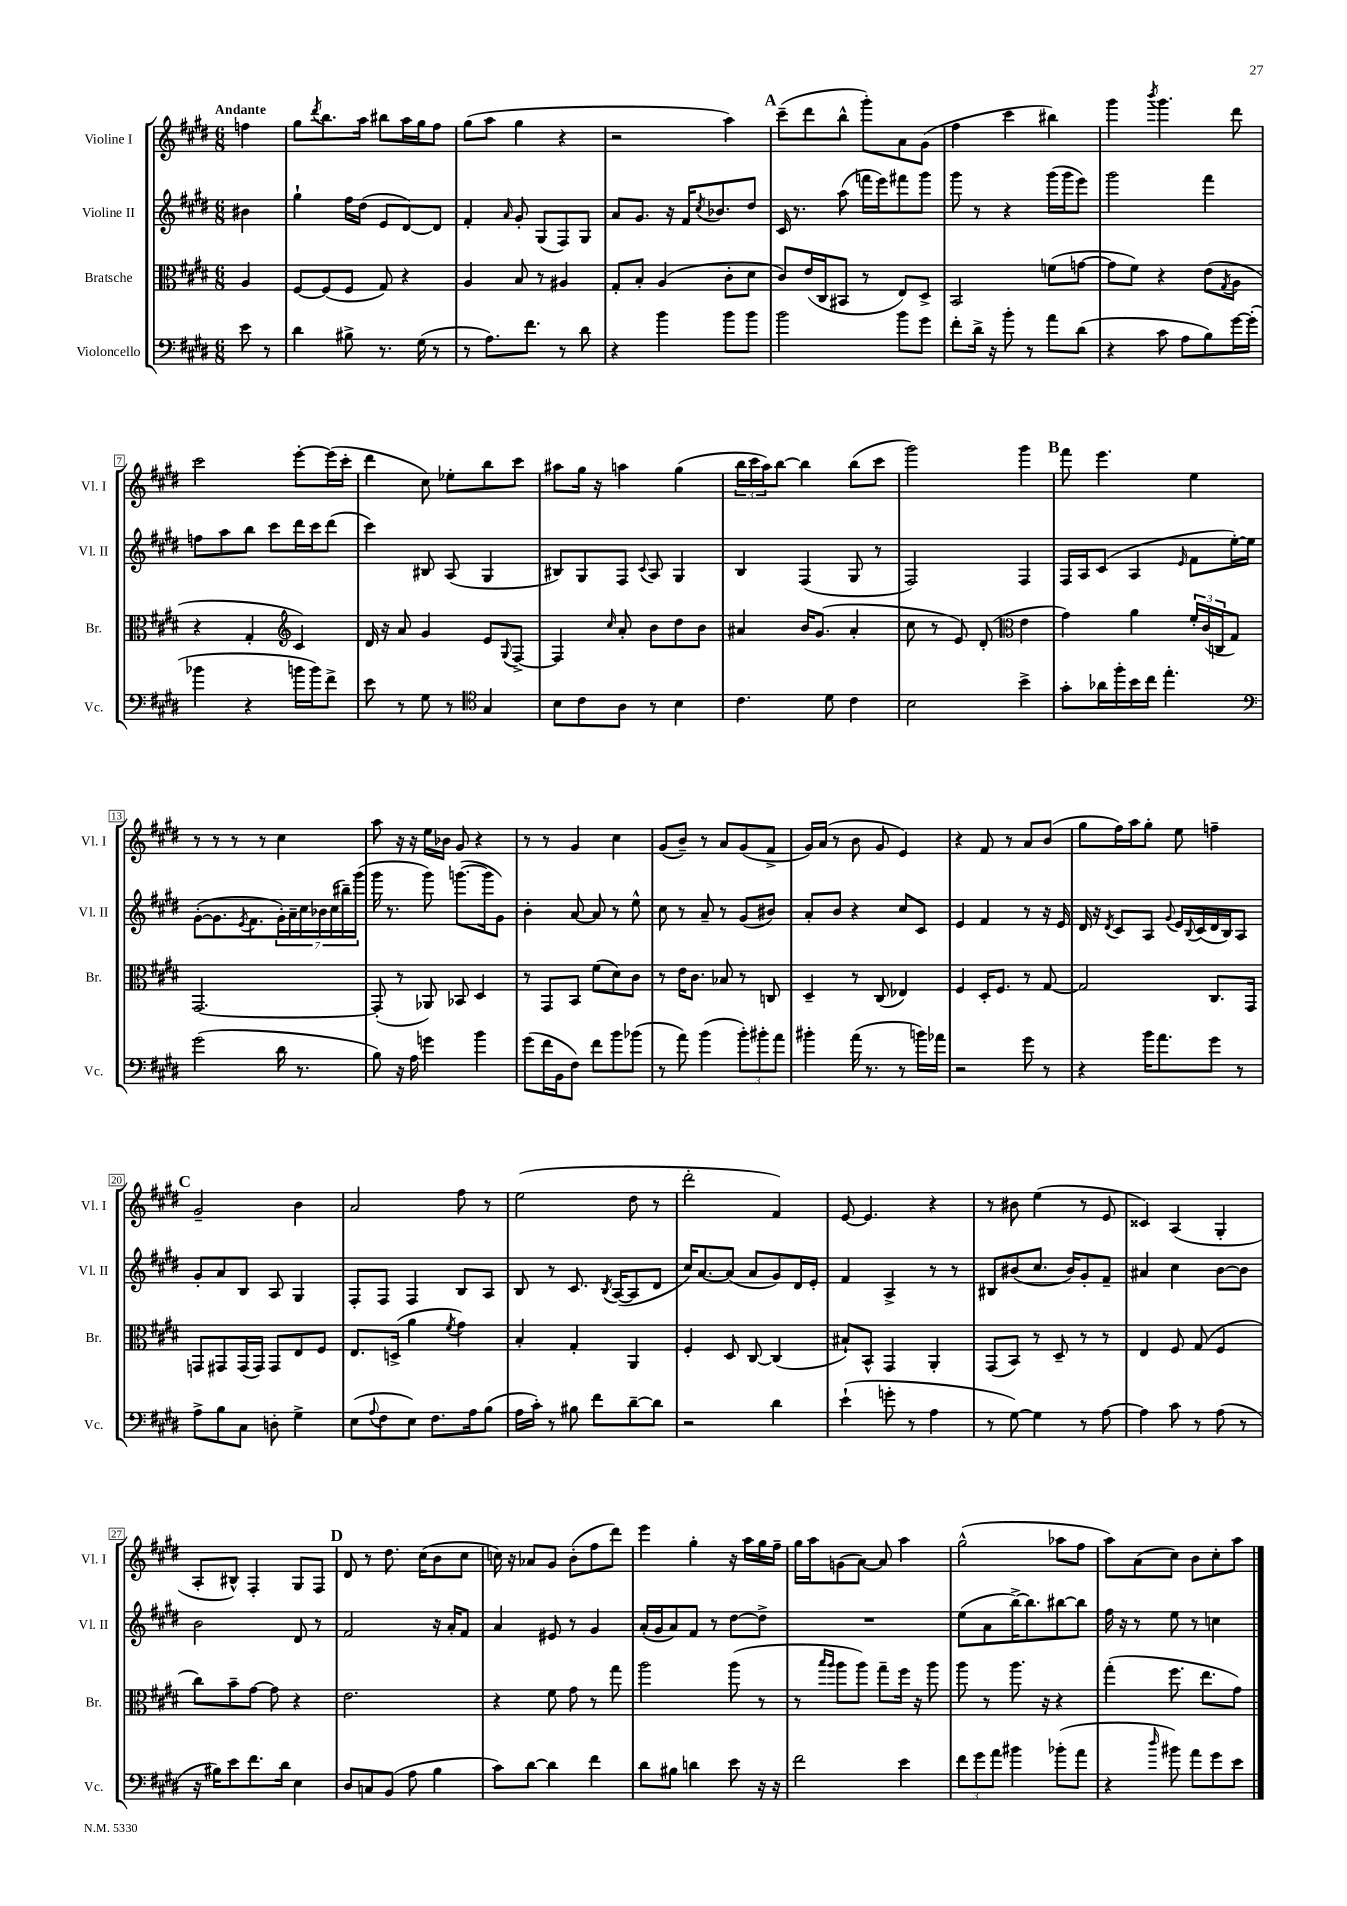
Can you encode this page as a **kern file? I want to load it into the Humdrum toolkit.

**kern	**kern	**kern	**kern
*staff4	*staff3	*staff2	*staff1
*clefF4	*clefC3	*clefG2	*clefG2
*k[f#c#g#d#]	*k[f#c#g#d#]	*k[f#c#g#d#]	*k[f#c#g#d#]
*M6/8	*M6/8	*M6/8	*M6/8
8e\	4A/	4b#\	4ff\
8r	.	.	.
=	=	=	=
4d#\	[8F#/L	4gg#`\	8gg#\L
.	.	.	8qddd#/
.	(8F#/]	.	8.bb\
8B#^\	8F#/J	16ff#\LL	.
.	.	(16dd#\JJ	16aa\Jk
8.r	8G#/)	8e/L	8bb#\L
.	4r	[8d#/)	16aa\L
(16G#\	.	.	16gg#\J
8r	.	8d#/]J	8ff#\J
=	=	=	=
8r	4A/	4f#'/	(8gg#\L
8.A\L)	.	.	8aa\J
.	.	16qqa/	.
.	8B/	8g#'/	4gg#\
8.f#\J	.	.	.
.	8r	(8G#/L	.
8r	4A#/	8F#/)	4r
8d#\	.	8G#/J	.
=	=	=	=
4r	8G#'/L	8a/L	2r
.	8B'/J	8.g#/J	.
4b\	(4A/	.	.
.	.	16r	.
.	.	16f#/LK	.
.	.	8qcc#/	.
.	.	8.b-/	.
8b\L	8c#'\L	.	4aa\)
8b\J	8d#\J	8dd#/J	.
=	=	=	=
2b\	8c#/L)	16c#/	(8ccc#~\L
.	.	8.r	.
.	(16e/L	.	8ddd#\
.	16C#/J	.	.
.	8BB#/J	(8aa\	8bb^^\J
.	8r	16fff\LL	8ggg#'\L)
.	.	16eee\J)	.
8b\L	8E/L)	8fff#\	8a\
8g#\J	8D#^/J	8ggg#\J	(8g#\J
=	=	=	=
8f#'\L	2BB/	8ggg#\	4ff#\
16d#^\Jk	.	8r	.
16r	.	.	.
8b'\	.	4r	4ccc#\
8r	.	.	.
8a\L	(8f\L	(16ggg#\LL	4bb#\)
.	.	16ggg#\J	.
(8d#\J	[8g\J	8eee\J)	.
=	=	=	=
4r	8g\]L	2ggg#\	4ggg#\
.	8f#\J)	.	.
.	.	.	8qbbb/
8c#\	4r	.	4.ggg#\
8A\L	.	.	.
8B\)	(8e\L	4fff#\	.
.	8qG#/	.	.
[16g#\L	8A\J	.	8ddd#\
(16g#'\]JJ	.	.	.
=	=	=	=
4b-\	4r	8ff\L	2ccc#\
.	.	8aa\	.
4r	4G#'/	8bb\J	.
.	.	8ccc#\L	.
*	*clefG2	*	*
16b\LL	4c#/)	16ddd#\L	[8eee'\L
16b\J)	.	16ccc#\J	.
8f#^\J	.	(8ddd#\J	(16eee\]L
.	.	.	16ccc#'\JJ
=	=	=	=
8e\	16d#/	4ccc#\)	4ddd#\
.	16r	.	.
8r	8a/	.	.
8G#\	4g#/	8B#/	8cc#\)
8r	.	(8A/	8ee-'\L
*clefC4	*	*	*
4G#/	8e/L	4G#/	8bb\
.	8qqG#/	.	.
.	[8F#^/J	.	8ccc#\J
=	=	=	=
8B\L	4F#/]	8B#/L)	8aa#\L
8c#\	.	8G#/	16gg#\Jk
.	.	.	16r
.	16qqcc#/	.	.
8A\J	8a'/	8F#/J	4aa\
.	.	8qqc#/	.
8r	8b\L	8A/	.
4B\	8dd#\	4G#/	(4gg#\
.	8b\J	.	.
=	=	=	=
4.c#\	4a#/	4B/	24bb\LL
.	.	.	24ccc#\
.	.	.	24aa\J)
.	.	.	[8bb\J
.	16b/LK	(4F#/	4bb\]
.	(8.g#/J	.	.
8d#\	.	.	.
4c#\	4a#'/	8G#/	(8bb\L
.	.	8r	8ccc#\J
=	=	=	=
2B\	8cc#\	2F#/)	2ggg#\)
.	8r	.	.
.	8e/)	.	.
.	(8d#'/	.	.
*	*clefC3	*	*
4b^\	4e\	4F#/	4ggg#\
=	=	=	=
8g#'\L	4g#\)	16F#/LL	8fff#\
.	.	16A/J	.
16a-\L	.	(8c#/J	4.eee\
16ff#'\	.	.	.
16b\	4a\	4A/	.
16cc#\JJ	.	.	.
4.ee'\	.	.	.
.	.	16qqe/	.
.	24f#'/LL	8f#\L	4ee\
.	(24c#/	.	.
.	24C/J	.	.
.	8G#/J)	[16ee'\L)	.
.	.	16ee\]JJ	.
=	=	=	=
*clefF4	*	*	*
(2g#\	[2.GG#/	([8g#'\L	8r
.	.	8.g#\]	8r
.	.	.	8r
.	.	8qe/	.
.	.	8.f#\	.
.	.	.	8r
16d#\	.	28g#'\L)	4cc#\
.	.	28a~\	.
8.r	.	.	.
.	.	28cc#\	.
.	.	28b-\	.
.	.	(28cc#\	.
.	.	28bb#~\)	.
.	.	(28ggg#\JJ	.
=	=	=	=
8B\)	(8GG#'/]	16ggg#\	8aa\
.	.	8.r	.
16r	8r	.	16r
16A\	.	.	16r
4g\	8AA-/)	8ggg#\)	16ee\LL
.	.	.	16b-\JJ
.	8BB-/	([8.ggg\L	8g#/
4b\	4D#/	.	4r
.	.	16ggg\]k	.
.	.	8g#\J)	.
=	=	=	=
(8g#\L	8r	4b'\	8r
16f#\L	8GG#/L	.	8r
16BB\J	.	.	.
8F#\J)	8BB/J	[8a/	4g#/
8f#\L	(8f#\L	8a/]	.
8b\	8d#\)	8r	4cc#\
(8b-\J	8c#\J	8ee^^\	.
=	=	=	=
8r	8r	8cc#\	(8g#/L
8a\)	16e\LK	8r	8b~/J)
.	8.c#\J	.	.
(4b\	.	8a~/	8r
.	8B-/	8r	8a/L
12b'\L)	8r	(8g#/L	(8g#/
12b#'\	.	.	.
.	8C/	8b#/J)	8f#^/J
12a\J	.	.	.
=	=	=	=
4b#'\	4D#~/	8a'/L	16g#/LL)
.	.	.	(16a/JJ
.	.	8b/J	8r
(16a\	8r	4r	8b\
8.r	.	.	.
.	(8C#/	.	8g#/
8r	4E-/)	8cc#/L	4e/)
16b\LL)	.	8c#/J	.
16a-\JJ	.	.	.
=	=	=	=
2r	4F#/	4e/	4r
.	16D#'/LK	4f#/	8f#/
.	8.F#/J	.	.
.	.	.	8r
8g#\	8r	8r	8a/L
8r	[8G#/	16r	(8b/J
.	.	16e/	.
=	=	=	=
4r	2G#/]	16d#/	8gg#\L
.	.	16r	.
.	.	8qd#/	.
.	.	8c#/L	16ff#\L)
.	.	.	16aa\J
16b\LK	.	8A/J	8gg#'\J
8.a\	.	.	.
.	.	8qqg#/	.
.	.	16e/LL	8ee\
.	.	8qqB/	.
.	.	(16c#/	.
8g#\J	8.C#/L	16d#/	4ff~\
.	.	16B/J)	.
8r	.	8A/J	.
.	16GG#/Jk	.	.
=	=	=	=
8A^\L	8GG/L	8g#'/L	2g#~/
8B\	8GG#/	8a/	.
8C#\J	(16GG#/L	8B/J	.
.	16GG#/JJ)	.	.
8D'\	8GG#/L	8A/	.
4G#^\	8E/	4G#/	4b\
.	8F#/J	.	.
=	=	=	=
(8E\L	8.E/L	8F#'/L	2a/
8qqA/	.	.	.
8F#\	.	8F#/J	.
.	(16D^/Jk	.	.
8E\J)	4a\	4F#/	.
8.F#\L	.	.	.
.	8qf#/	.	.
.	4g#\)	8B/L	8ff#\
16A\k	.	.	.
(8B\J	.	8A/J	8r
=	=	=	=
16A\LL	4B'/	8B/	(2ee\
16c#'\JJ)	.	.	.
8r	.	8r	.
8B#\	4G#'/	8.c#/	.
8f#\L	.	.	.
.	.	8qB/	.
.	.	([16A/LK	.
[8d#~\	4AA/	8A/]	8dd#\
8d#\]J	.	8d#/J	8r
=	=	=	=
2r	4F#'/	16cc#/LK)	2ddd#'\
.	.	[8.a/	.
.	8D#/	(8a/]J	.
.	[8C#/	8a/L	.
4d#\	(4C#/]	8g#/)	4f#/)
.	.	16d#/L	.
.	.	16e'/JJ	.
=	=	=	=
(4e`\	8B#`/L)	4f#/	[8e/
.	8BB^^/J	.	4.e/]
8g'\	4GG#/	4A^/	.
8r	.	.	.
4A\	4AA'/	8r	4r
.	.	8r	.
=	=	=	=
8r	(8GG#/L	8B#/L	8r
[8G#\)	8BB/J)	(8b#/	8b#\
4G#\]	8r	8.cc#/J	(4ee\
.	8D#~/	.	.
.	.	16b#/LK)	.
8r	8r	8g#'/	8r
[8A\	8r	8f#~/J	8e/
=	=	=	=
4A\]	4E/	4a#/	4c##/)
8c#\	8F#/	4cc#\	(4A/
8r	(8G#/	.	.
(8A\	4F#/	[8b\L	4G#'/
8r	.	8b\]J	.
=	=	=	=
16r	8cc#\L)	2b\	8A'/L
16B#\LK)	.	.	.
8e\	8b~\	.	8B#^^/J)
8.f#\	[8g#\J	.	4F#'/
.	8g#\]	.	.
16d#\Jk	.	.	.
4E\	4r	8d#/	8G#/L
.	.	8r	8F#/J
=	=	=	=
8D#/L	2.e\	2f#/	8d#/
8C/	.	.	8r
(8BB/J	.	.	8.dd#\
8A\	.	.	.
.	.	.	(16cc#\LK
4B\	.	16r	8b\
.	.	16a'/LK	.
.	.	8f#/J	8cc#\J
=	=	=	=
8c#\L)	4r	4a/	16cc\)
.	.	.	16r
[8d#\J	.	.	8a-/L
4d#\]	8f#\	8e#/	8g#/J
.	8g#\	8r	(8b'\L
4f#\	8r	4g#/	8ff#\
.	8gg#\	.	8ddd#\J)
=	=	=	=
8d#\L	2aa\	(16a'/LL	4eee\
.	.	16g#/J	.
8B#\J	.	8a/)	.
4d\	.	8f#/J	4gg#'\
.	.	8r	.
8e\	(8aa\	[8dd#\L	16r
.	.	.	16aa\LL
16r	8r	8dd#^\]J	16gg#\
16r	.	.	16ff#~\JJ
=	=	=	=
2f#\	8r	2.r	16gg#\LL
.	.	.	16aa\J
.	16qqbb/LL	.	.
.	16qqaa/JJ	.	.
.	8aa\L	.	(8g\
.	8aa\J)	.	[8a\J)
.	8gg#~\L	.	8a/]
4e\	16ff#\Jk	.	4aa\
.	16r	.	.
.	8aa\	.	.
=	=	=	=
12f#\L	8aa\	(8ee\L	(2gg#^^\
12g#\	.	.	.
.	8r	8a\	.
12a\J	.	.	.
4b#\	8.aa\	[16bb^\K)	.
.	.	8.bb\]	.
.	16r	.	.
(8b-'\L	4r	[8bb#\	8aa-\L
8a\J	.	8bb#\]J	8ff#\J
=	=	=	=
4r	(4gg#'\	16ff#\	8aa\L)
.	.	16r	.
.	.	8r	(8a\
16qqdd#/	.	.	.
8b#\)	8.ff#\	8ee\	8cc#\J)
8a\L	.	8r	8b\L
.	8.ee\L	.	.
8g#\	.	4cc\	8cc#'\
8e\J	8g#\J)	.	8aa\J
==	==	==	==
*-	*-	*-	*-
